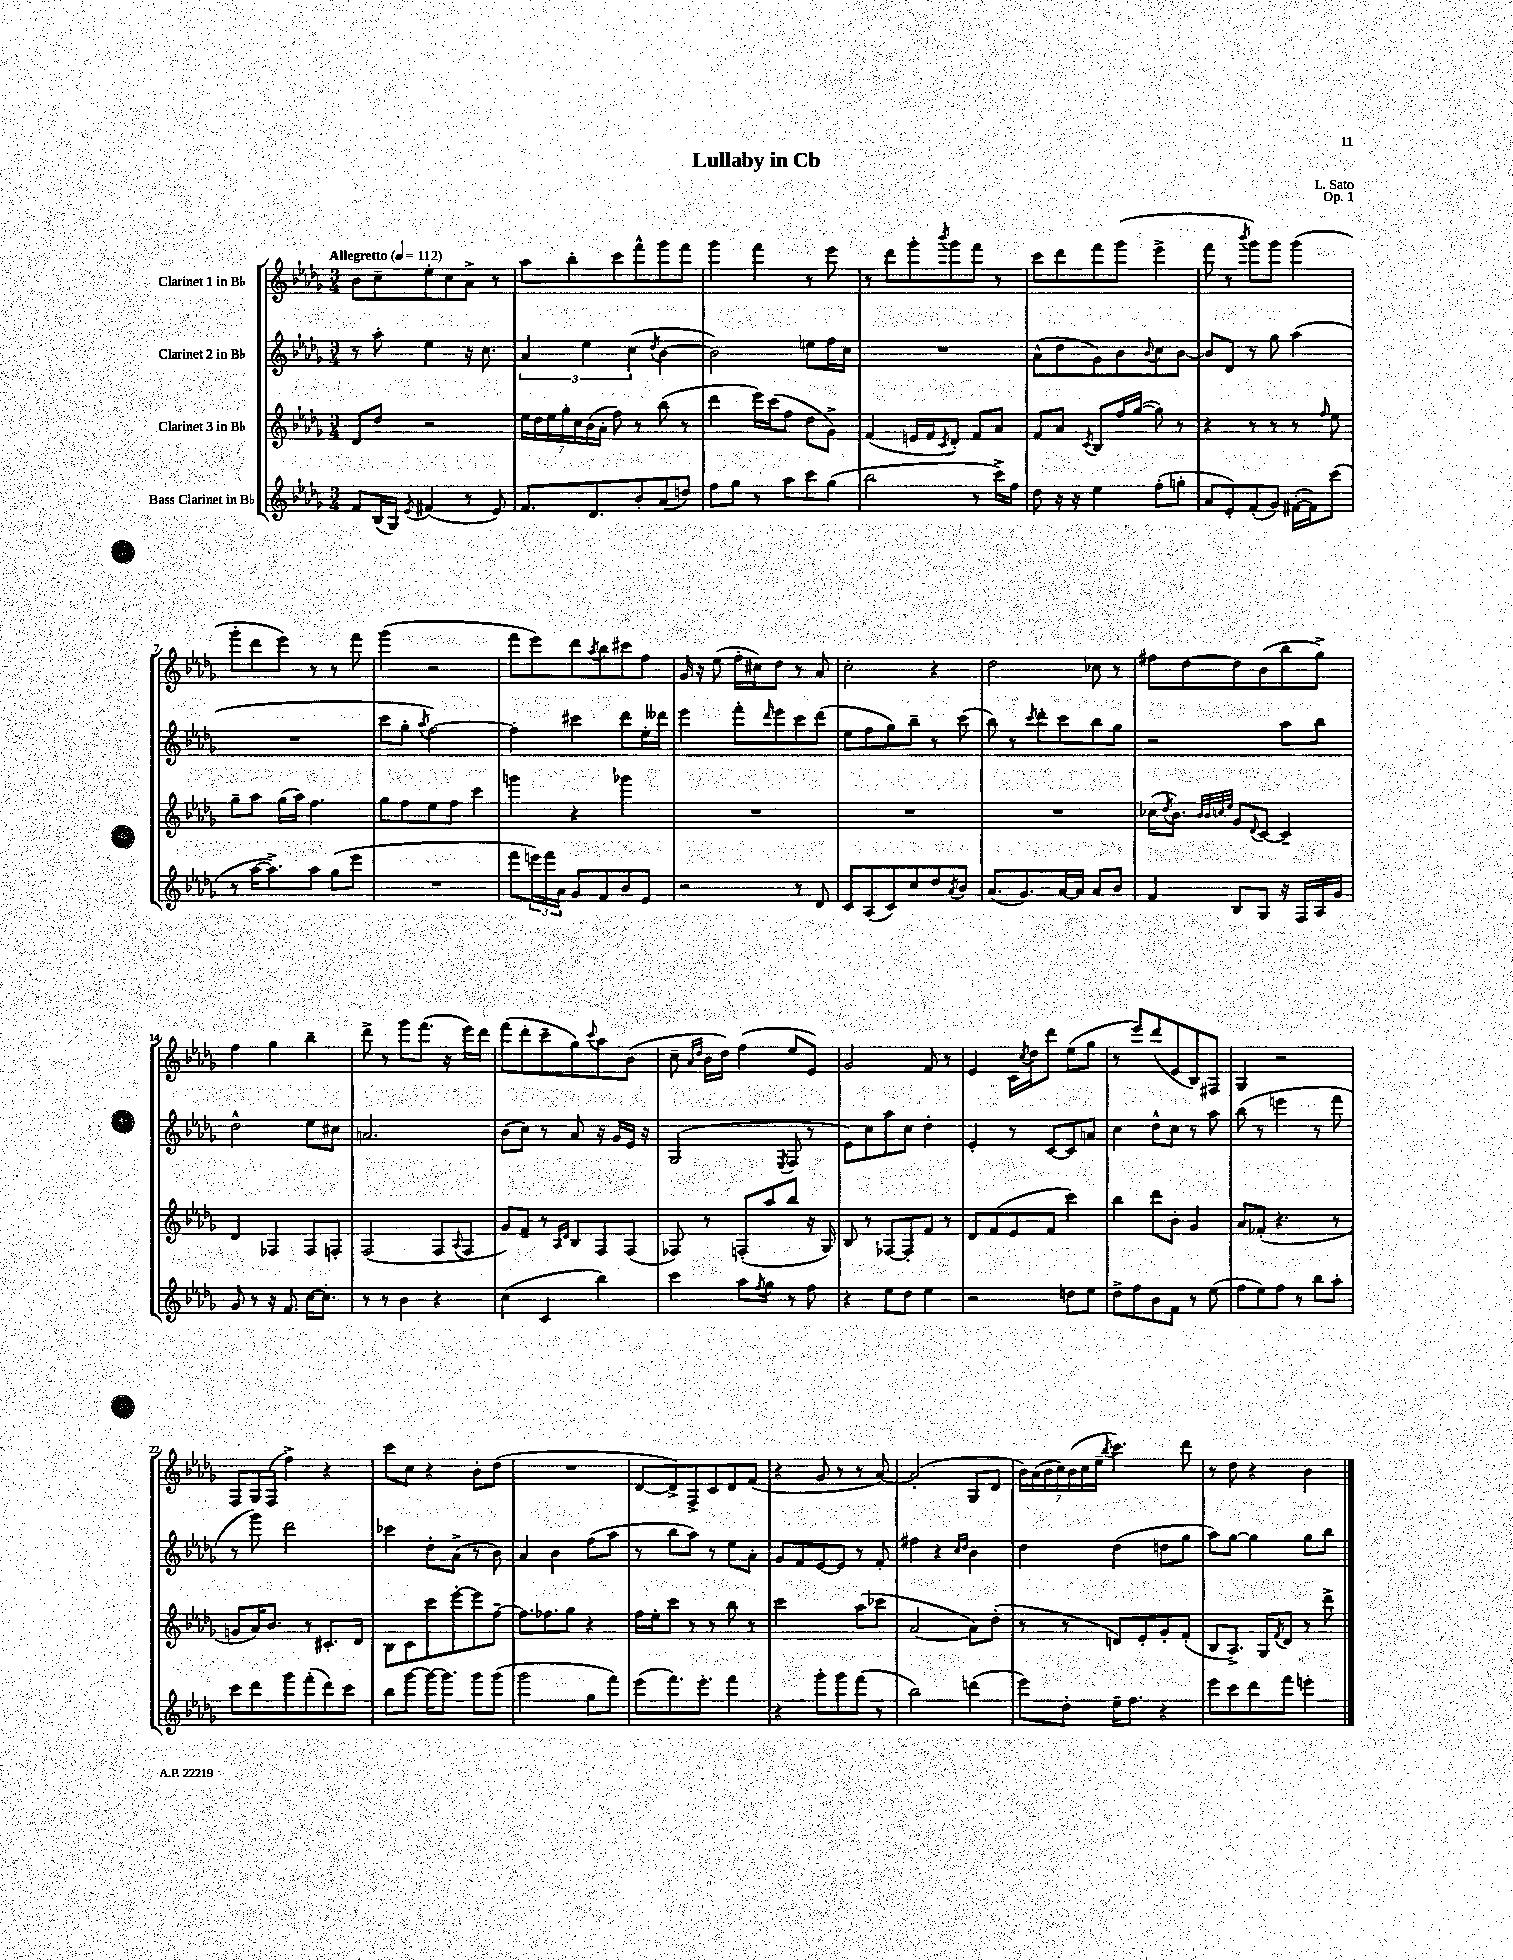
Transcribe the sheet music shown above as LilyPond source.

\header { title = "Lullaby in Cb" composer = "L. Sato" opus = "Op. 1" }
<<
\new StaffGroup <<
\new Staff = "s0" \with { instrumentName = "Clarinet 1 in Bb" } {
    \clef treble \key des \major \numericTimeSignature \time 3/4 \tempo "Allegretto" 4 = 112
    bes'8 c''8-- ees''8-. c''8 aes'8-> r8 |
    aes''8 bes''8-. c'''8 f'''8-^ ges'''8 f'''8 |
    ges'''4 f'''4 r8 ees'''8 |
    r8 des'''8 ges'''8-. \acciaccatura { bes'''8 } ges'''8 f'''8 r8 |
    c'''8 des'''8 f'''8 ges'''8( ees'''4-> |
    f'''8 r8 \acciaccatura { bes'''8 } ges'''8) ges'''8 ges'''4( |
    ges'''8-. des'''8 ees'''8) r8 r8 f'''8 |
    ges'''4( r2 |
    f'''8 ees'''8) des'''8 \acciaccatura { aes''8 } bes''8 cis'''8 f''8 |
    ges'16 r16 ees''8( f''16-. cis''16) des''8 r8 aes'8 |
    c''2-. r4 |
    des''2 ces''8 r8 |
    fis''8 des''8~ des''8 bes'8( bes''8 ges''8->) |
    f''4 ges''4 bes''4-- |
    des'''8-> r8 ges'''8 f'''8.( r16 ees'''16) des'''16 |
    f'''8( des'''8-. c'''8-- ges''8) \appoggiatura { c'''8 } aes''8 bes'8( |
    c''8-- \grace { aes'16 des''16 } bes'16 des''16) f''4( ees''8 ees'8) |
    ges'2 f'8 r8 |
    ees'4 c'16 \acciaccatura { c''8 } des''16 des'''8 ees''8( ges''8 |
    r8 ees'''8) des'''8( ees'8 bes8) fis8 |
    ges4 r2 |
    f8 ges16 f16( f''4->) r4 |
    c'''8 c''8 r4 bes'8-. des''8( |
    R2. |
    des'8~ des'8->) f8-> c'8 des'8 f'8( |
    r4 ges'8 r8 r8 aes'8~) |
    aes'2-.( ges8 des'8 |
    \tuplet 7/4 { bes'16) aes'16( bes'16 c''16) bes'16( c''16 ees''16-- } \acciaccatura { bes''8 } c'''4.) des'''8 |
    r8 des''8 r4 bes'4 \bar "|." |
}
\new Staff = "s1" \with { instrumentName = "Clarinet 2 in Bb" } {
    \clef treble \key des \major \numericTimeSignature \time 3/4
    r8 aes''8-. ees''4 r16 c''8. |
    \tuplet 3/2 { aes'4 ees''4 c''4( } \acciaccatura { des''8 } bes'4~ |
    bes'2) e''8 f''16 c''16 |
    R2. |
    aes'8-^( des''8 ges'8) bes'8 \appoggiatura { bes'8 } c''8 bes'8~ |
    bes'8 des'8 r8 ges''8 aes''4( |
    R2. |
    c'''8 ges''8-. \acciaccatura { aes''8 } f''2~) |
    f''4-. cis'''4 des'''8 ees''16-. deses'''16 |
    ees'''4 f'''8-. \grace { des'''16 } ees'''8 c'''8 des'''8( |
    ees''8 f''8 ges''8) bes''8-- r8 c'''8( |
    bes''8) r8 \acciaccatura { c'''8 } des'''8-. c'''8 bes''8 ges''8 |
    r2 aes''8 bes''8 |
    des''2-^ ees''8 cis''8 |
    a'2. |
    bes'8( c''8) r8 aes'8 r16 ges'16 ees'16 r16 |
    ges2( \acciaccatura { ees8 } f8 r8 |
    ees'8) c''8 aes''8 c''8 des''4-. |
    ees'4-. r8 c'8~ c'8 a'8 |
    c''4 des''8-^ c''8 r8 aes''8 |
    bes''8( r8 e'''4 r8 f'''8 |
    r8 ges'''8) des'''2 |
    ces'''4 des''8-. aes'8->( r8 bes'8) |
    aes'4 bes'4 f''8( aes''8 |
    r8 bes''8 aes''8) r8 ees''8 aes'8-. |
    ges'8 f'8 ees'8~ ees'8 r8 f'8-. |
    fis''4 r4 \grace { c''16 des''16 } bes'4 |
    des''4 des''4( d''8 ges''8 |
    aes''8) ges''8~ ges''4 ges''8 bes''8 \bar "|." |
}
\new Staff = "s2" \with { instrumentName = "Clarinet 3 in Bb" } {
    \clef treble \key des \major \numericTimeSignature \time 3/4
    des'8 des''8 r2 |
    \tuplet 7/4 { ees''16 des''16 ees''16 ges''16-. c''16 bes'16( aes'16-. } f''8) r8 bes''8( r8 |
    des'''4 ees'''16) c'''16( f''8 des''8 ges'8->) |
    f'4( e'16 f'16 \acciaccatura { c'8 } des'8-.) f'8 aes'8 |
    f'8 aes'8 \acciaccatura { c'8 } bes8 f''16 ges''16~( ges''8) r8 |
    r4 r8 r8 r8 \grace { f''16 } ees''8 |
    ges''8-- aes''8 ges''16( aes''16) f''4. |
    ges''8 f''8 ees''8 f''8 c'''4 |
    g'''4 r4 ges'''4 |
    R2. |
    R2. |
    R2. |
    ces''16( \acciaccatura { des''8 } bes'8.) \grace { bes'32 bes'32 c''32 ees''32 } ges'8 \appoggiatura { des'8 } c'8~ c'4-- |
    des'4 fes4 fes8 f8-. |
    f2( f8 \appoggiatura { aes8 } f8 |
    ges'8) f'8-- r8 \grace { aes16 des'16 } bes8 f8 f8( |
    fes8) r8 f8-.( aes''8 bes''8 r16 ges16) |
    bes8 r8 fes8~ fes8-. f'8 r8 |
    des'8 f'8( ees'8 f'8 c'''4) |
    bes''4 des'''8 bes'8-. ges'4 |
    aes'8 fes'8-.( r4. r8 |
    g'8 aes'16) bes'8. r8 cis'8.-. des'16 |
    bes8 c'8 c'''8 ees'''8~-. ees'''8 f''8~-- |
    f''8. fes''8. ges''8 r4 |
    f''16 ees''16-. c'''8 r8 r8 bes''8 r8 |
    c'''2 aes''8( ces'''8 |
    aes'2~ aes'8) des''8-.( |
    r8 r8 d'8) ees'8-. ges'8-. f'8-.( |
    bes8 aes8.->) ges16 \acciaccatura { f'8 } des'8 r8 des'''8-> \bar "|." |
}
\new Staff = "s3" \with { instrumentName = "Bass Clarinet in Bb" } {
    \clef treble \key des \major \numericTimeSignature \time 3/4
    f'8 bes16( ges16) \acciaccatura { ees'8 } fis'4( r8 ees'8) |
    f'8. des'8. bes'8-. aes'8( d''8) |
    f''8 ges''8 r8 aes''8 c'''8 ges''8( |
    bes''2 r8 c'''16->) f''16 |
    des''8 r16 r16 ees''4 f''8-.( g''8-. |
    aes'8 ees'8-.) f'8-.( ges'8) fis'16~-.( fis'16) c'''8( |
    r8 aes''16~ aes''8.->) aes''8 ges''8( ees'''8 |
    R2. |
    f'''8 \tuplet 3/2 { e'''16) f'''16 aes'16 } ges'8 f'8 bes'8 ees'8 |
    r2 r8 des'8 |
    c'8 aes8( c'8) c''8 des''8 \acciaccatura { aes'8 } bes'8 |
    aes'8.( ges'8.) aes'16~ aes'16 aes'8 bes'8 |
    f'4 bes8 ges8 r16 f16 aes16 ges'16 |
    ges'8 r8 r16 f'8. c''16~ c''8.-. |
    r8 r8 bes'4 r4 |
    c''4( c'4 bes''4) |
    c'''4 aes''8 \acciaccatura { f''8 } ges''8 r8 f''8 |
    r4 ees''8 des''8 ees''4 |
    r2 d''8 ees''8 |
    des''8-> f''8 bes'8 f'8 r8 ees''8( |
    f''8 ees''8) f''8 r8 bes''8 aes''8-. |
    c'''8 des'''8 ges'''8 f'''8-.( des'''8) c'''8 |
    bes''8 ges'''8~ ges'''16~ ges'''8. ges'''8 ges'''8( |
    ges'''2 ges''8 f'''8) |
    ees'''8( f'''8.) ees'''8.-. f'''4 |
    r4 ges'''8-. ges'''8 f'''8( r8 |
    bes''2) d'''4( |
    ees'''8) des''8-. ees''16-- f''8. r4 |
    ees'''8 c'''8 des'''8 f'''8 e'''4-. \bar "|." |
}
>>
>>
